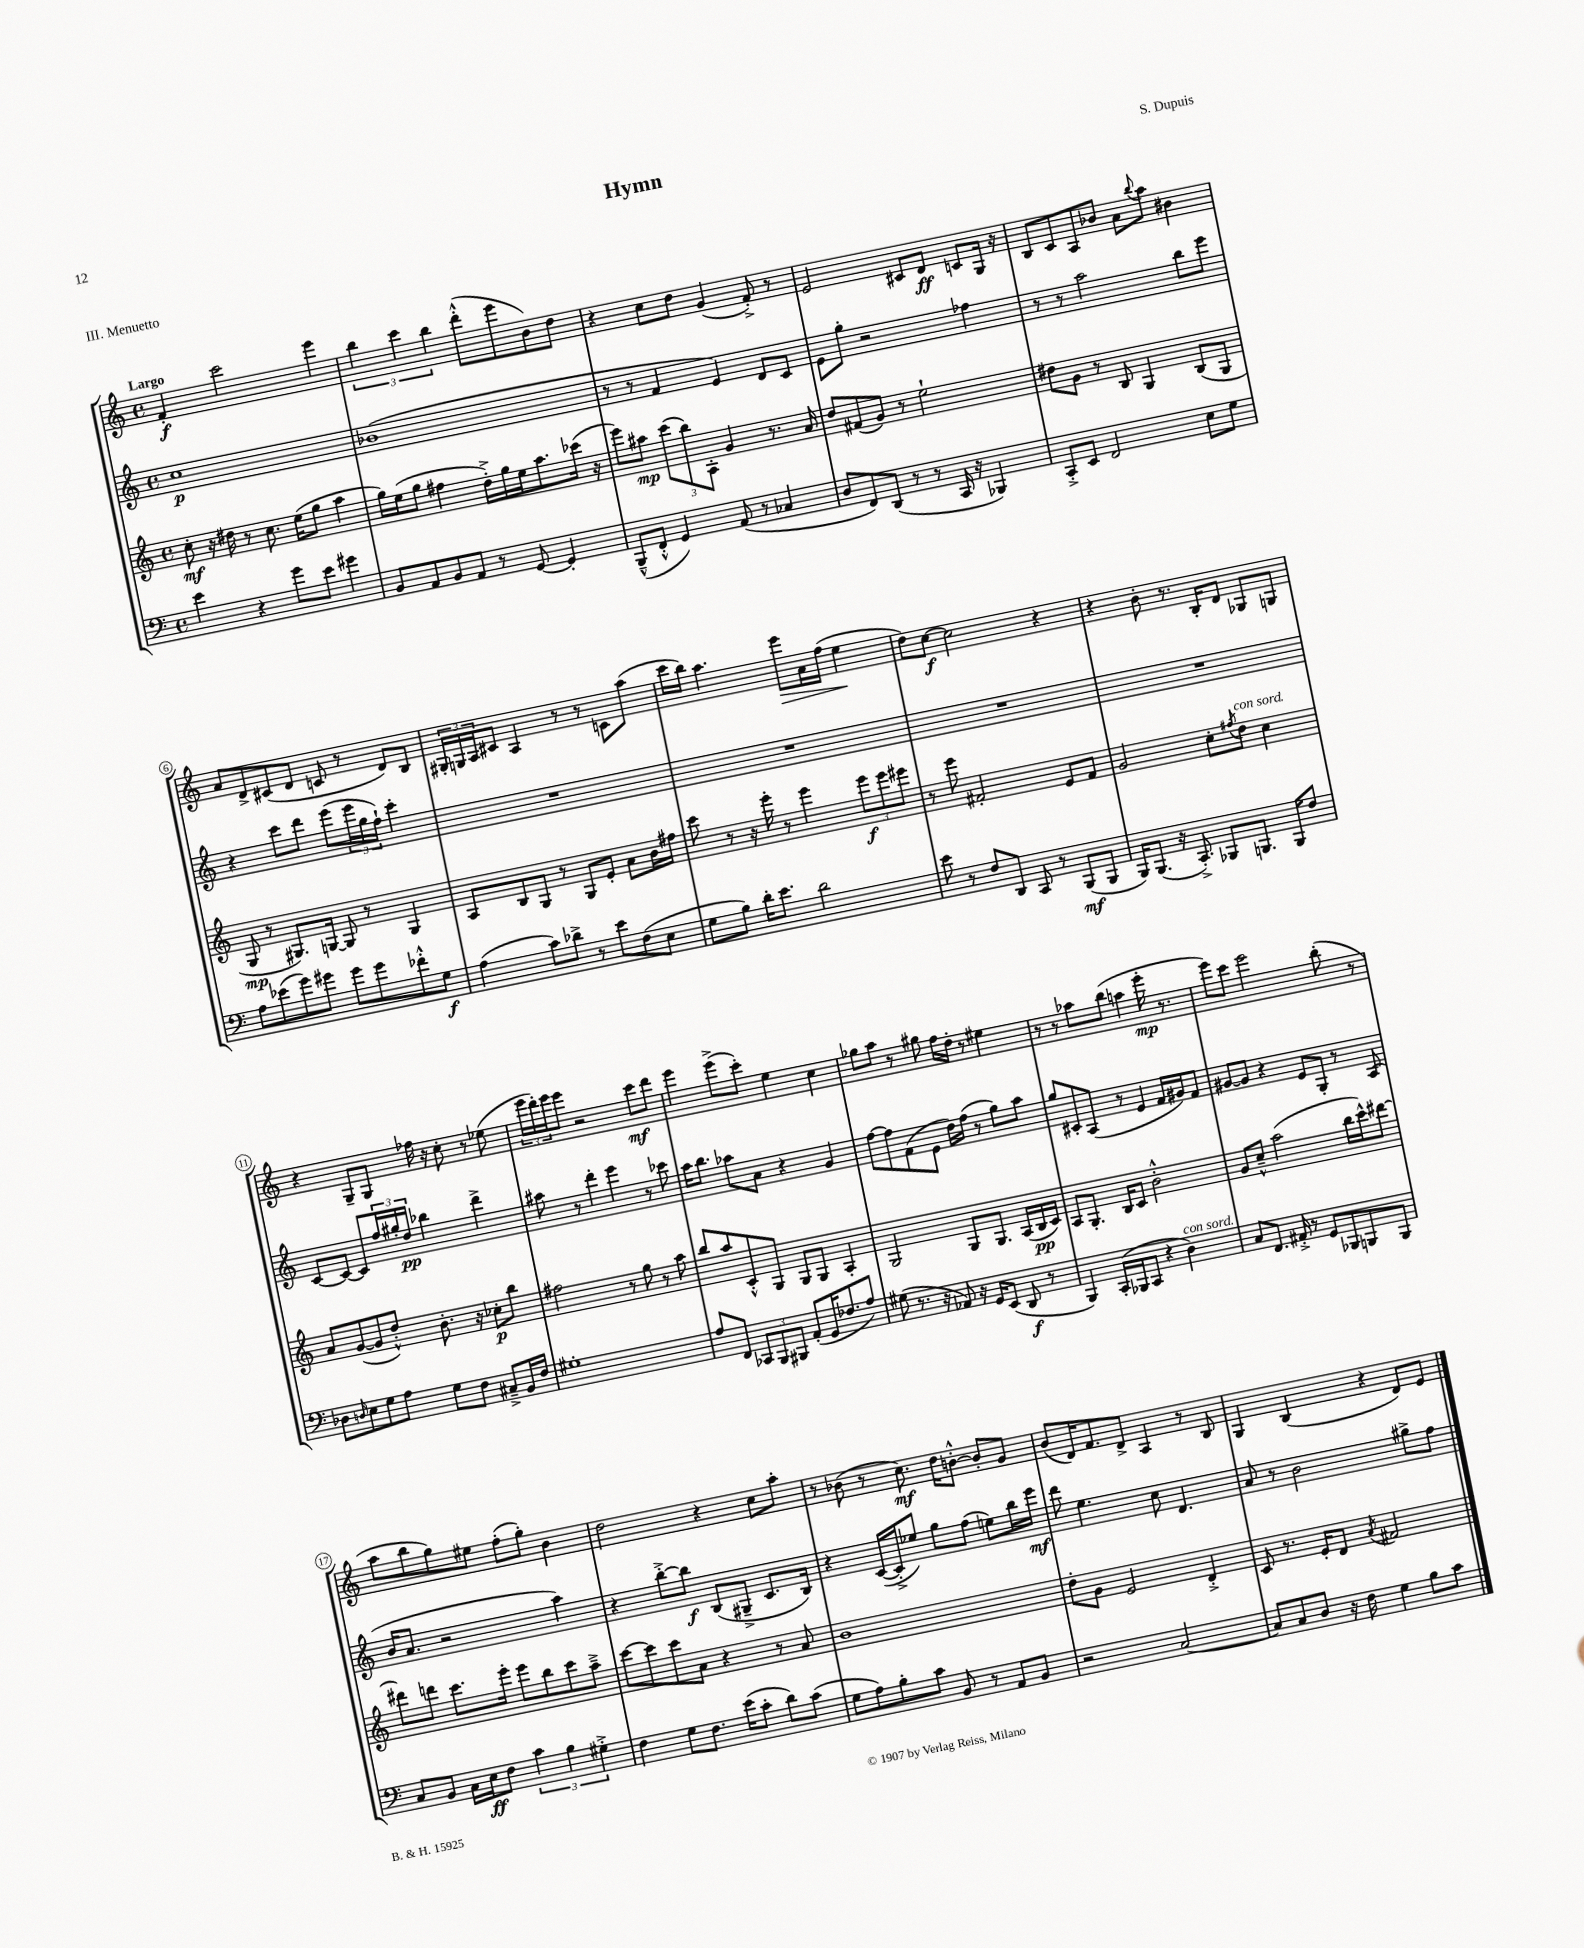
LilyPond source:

\header { title = "Hymn" composer = "S. Dupuis" piece = "III. Menuetto" }
<<
\new StaffGroup <<
\new Staff = "s0" {
    \clef treble \key c \major \defaultTimeSignature \time 4/4 \tempo "Largo"
    f'4-.\f c'''2 e'''4 |
    \tuplet 3/2 { b''4 c'''4 b''4 } d'''8-.-^( e'''8 b'8) d''8 |
    r4 c''8 d''8 g'4( f'8-.->) r8 |
    e'2 cis'8 d'8\ff c'8 g16 r16 |
    b8 c'8 a8 bes'8 a'8 \appoggiatura { b''8 } a''8 bis'4 |
    a'8 d'8-> cis'8( d'8 c'8 r8 d'8) b8 |
    \tuplet 3/2 { gis16-. g16 a16 } cis'8 a4 r8 r8 c'8 a''8( |
    c'''16 b''16) a''4. e'''8\> a'16 f''16( e''4\! |
    d''8) c''8~\f c''2 r4 |
    r4 b'8-. r8. b16-. d'8 ges8 g8 |
    r4 g8-- g8 fes''16 r16 c''8-. r8 ees''8( |
    \tuplet 3/2 { e'''16 d'''16-.) e'''16 } e'''8 r2 c'''8\mf d'''8 |
    e'''4 e'''8->( c'''8-.) e''4 c''4 |
    ges''8 a''8 r8 gis''8 f''16 d''16-. r8 eis''4 |
    r8 r8 aes''8 b''8( a''4 e'''16-.\mp r8. |
    e'''8) c'''8 e'''2 b''8-.( r8 |
    a''8 b''8 g''8) eis''8 f''8-.( g''8-.) b'4 |
    d''2 r4 c''8 a''8-. |
    r8 bes'8( r8 c''8.\mf) d''16 b'8~-.-^ b'8-. g'8 |
    b'8( d'16) f'8. d'8-> a4 r8 b8 |
    g4 b4( r4 d'8) e'8 \bar "|." |
}
\new Staff = "s1" {
    \clef treble \key c \major \defaultTimeSignature \time 4/4
    c''1\p |
    bes'1( |
    r8 r8 f'4 e'4) d'8 c'8 |
    e'8 g''8-. r2 fes''4 |
    r8 r8 a''2 b''8 e'''8 |
    r4 c'''8 d'''8 e'''8( \tuplet 3/2 { e'''16 g''16 f''16-!) } c'''4-. |
    R1 |
    R1 |
    R1 |
    R1 |
    c'8~ c'8~ c'8 \tuplet 3/2 { f''16 gis''16-. d''16\pp } bes''4 d'''4-> |
    ais''8 r8 d'''4-. e'''4 r8 ces'''8 |
    a''16 b''8. aes''8 a'8 r4 g'4 |
    f''8~ f''8 f'8( e'8 d''16) f''16( r8 g''8) a''8 |
    g''8 cis'8-. a8( r8 e'4 f'16 gis'16) f'8 |
    gis'8~ gis'8 r4 e'8 g8-. r8 a8( |
    b'16 a'8. r2 a''4) |
    r4 b''8~-.-> b''8\f b8( gis8---> c'8. b16) |
    r4 c'16~( c'16-.-> ees''8) g''8 f''8( e''8) b''16 e'''16\mf |
    d'''8 e''4. c''8 d'4. |
    a'8 r8 b'2 gis''8-> f''8 \bar "|." |
}
\new Staff = "s2" {
    \clef treble \key c \major \defaultTimeSignature \time 4/4
    c''8-.\mf r16 dis''16 r8 c''8. e''16( g''8 a''4 |
    g''16) e''16( g''8 fis''4 d''16-.->) g''16 e''16 a''8. ces'''16( r16 |
    e'''8) ais''8\mp \tuplet 3/2 { c'''8( b''8) a8-. } g'4 r8. a'16 |
    d''8 fis'8( g'8) r8 e''2-! |
    dis''8 g'8 r8 b8 g4 b8( g8 |
    g8\mp r8 gis8.) g16~ g8 r8 g4 |
    a8 b8 g8 r8 g8 e'8-. a'8 b'16 fis''16 |
    c'''8 r8 r16 e'''16-. r8 e'''4 \tuplet 3/2 { e'''8\f e'''8 eis'''8 } |
    r8 e'''8 fis'2-. e'8 fis'8 |
    g'2 c''8-. \acciaccatura { fis''8 } d''8^\markup { \italic "con sord." } c''4 |
    a'8 g'8~( g'8 d''8-.-^) b'8.-. r16 ces''8-.\p b''8 |
    fis''2 r8 g''8 r8 a''8 |
    b''8 a''8 c'8-.-^ g8 g8 g8 a4-. |
    g2 g8 g8. a16( b16\pp c'16) |
    a8 g8.-. b16 c'8 b'2-.-^ |
    g'8 c''8---^ a''2( b''16 c'''16-^) dis'''8~ |
    dis'''8 d'''8 c'''8. e'''16-. e'''8 b''8 c'''8 a''8---> |
    c'''8~ c'''8 c'''8 a'8 r4 r8 a'8 |
    b'1 |
    d''8-. g'8 e'2 d'4-.-> |
    c'8 r8. e'16-. d'8 \acciaccatura { a'8 } fis'2 \bar "|." |
}
\new Staff = "s3" {
    \clef bass \key c \major \defaultTimeSignature \time 4/4
    e'4 r4 g'8 e'8 gis'4 |
    b,8 a,8 b,8 a,8 r8 g,8~ g,4-. |
    b,,8---^( f,8-.-^ g,4) a,8( r8 ces4 |
    d8 f,8) d,8( r8 r8 c,16 r16 bes,,4) |
    c,8-.-> e,8 f,2 e8 g8 |
    a8 ees'8( g'8) gis'8 gis'8 gis'8 fes'8-.-^ g8\f |
    a4( c'8) des'8-> r8 e'8 f8( e8 |
    g8 b8) d'16-. e'8. d'2 |
    e'8 r8 f8 d,8 c,8 r8 b,,8\mf( b,,8 |
    b,,16) b,,8.( r16 c,8.-.->) bes,,8 b,,8. b,,16 f8 |
    des8 \grace { d16 } e8 g8 a8 g8 f8 cis8---> b,16 f16 |
    gis1-. |
    a8 f,8 \tuplet 3/2 { ces,8 b,,8 bis,,8 } a,8-.( g,16 fes8. a8) |
    gis8( r8. r16 aes,8) r16 g,16 e,8( d,8\f r8 |
    b,,4) c,16-.( bes,,16 c,8 r4 d4^\markup { \italic "con sord." }) |
    c8 f,8. ais,16-.-> r8 g,8 bes,,8 b,,8 b,,8 |
    c8 b,8 c16 e16\ff f8 \tuplet 3/2 { c'4 b4 gis4-.-> } |
    f4 g8 f8. e'16( c'8-. d'8) c'8( |
    g8 a8) b8-. c'8 b,8 r8 a,8 b,8 |
    r2 c2~ |
    c8 c8 d8 r16 f16 g4 b8 c'8 \bar "|." |
}
>>
>>
\layout { \context { \Score \override BarNumber.stencil = #(make-stencil-circler 0.1 0.3 ly:text-interface::print) } }
